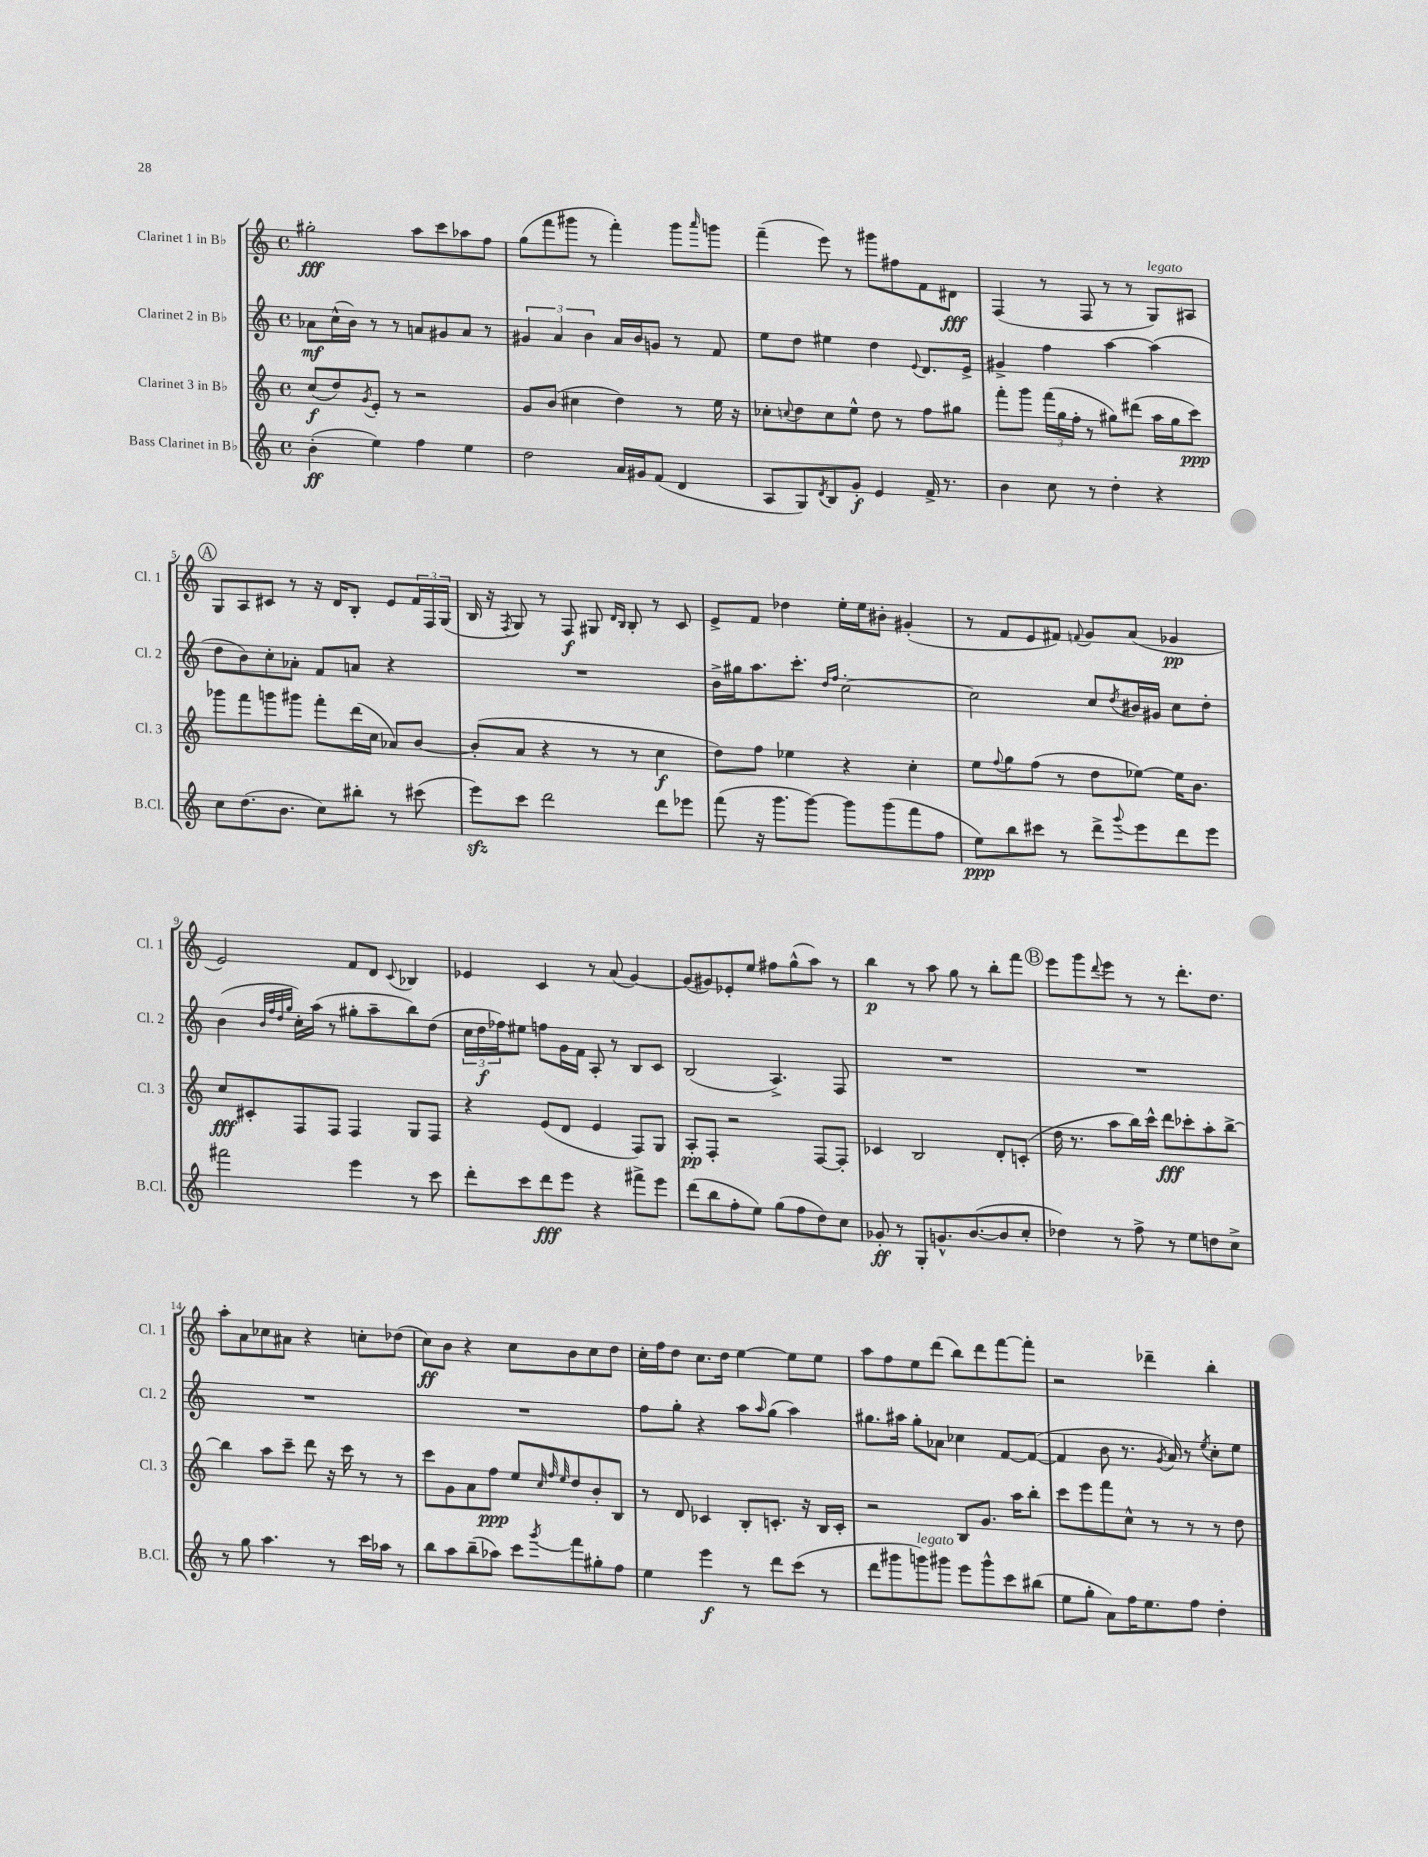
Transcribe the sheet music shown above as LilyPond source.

<<
\new StaffGroup <<
\new Staff = "s0" \with { instrumentName = "Clarinet 1 in Bb" shortInstrumentName = "Cl. 1" } {
    \clef treble \key c \major \defaultTimeSignature \time 4/4
    gis''2-.\fff a''8 c'''8 aes''8 f''8 |
    g''8( f'''8 gis'''8 r8 f'''4-.) gis'''8 \grace { a'''16 } g'''8 |
    f'''4--( e'''8) r8 gis'''8 fis''8 f'8 dis'8\fff |
    f4( r8 f8 r8 r8 g8^\markup { \italic "legato" }) ais8 |
    \mark \markup { \circle "A" } g8 a8 cis'8 r8 r16 d'16 b8-. e'8 \tuplet 3/2 { f'16 f16 g16( } |
    b16 r16 \acciaccatura { f8 } g8) r8 f8\f gis8 \grace { d'16 b16 } b8-. r8 c'8 |
    e'8-> f'8 des''4 e''16-. e''16 bis'8-. gis'4-.( |
    r8 f'8 e'8 fis'8) \appoggiatura { f'8 } g'8 a'8( ges'4\pp |
    e'2) f'8 d'8 \appoggiatura { c'8 } bes4 |
    ees'4 c'4 r8 a'8( g'4~) |
    g'8( gis'8) ees'8-. e''8 fis''8 g''8-^( a''8) r8 |
    b''4\p r8 a''8 g''8 r8 b''8-. f'''8 |
    \mark \markup { \circle "B" } e'''8 g'''8 \appoggiatura { d'''8 } e'''8 r8 r8 d'''8.-. d''8. |
    a''8-. a'8 ces''8 ais'8 r4 c''8-. des''8( |
    c''8\ff) b'8 r4 c''8 b'8 c''8 d''8 |
    c''16-. f''16 d''8 c''8. d''16 e''4~ e''8 e''8 |
    a''8 f''8 e''8 d'''8( b''8) d'''8 f'''8~ f'''8-. |
    r2 des'''4-- b''4-. \bar "|." |
}
\new Staff = "s1" \with { instrumentName = "Clarinet 2 in Bb" shortInstrumentName = "Cl. 2" } {
    \clef treble \key c \major \defaultTimeSignature \time 4/4
    aes'8\mf c''16-^( b'16) r8 r8 a'8 gis'8 a'8 r8 |
    \tuplet 3/2 { gis'4 a'4 b'4 } a'16 b'16 g'8 r8 f'8 |
    e''8 d''8 eis''4 d''4 \appoggiatura { e'8 } d'8. e'16-> |
    gis'4-> f''4 a''4~ a''4( |
    \mark \markup { \circle "A" } d''8 b'8) c''8-. aes'8-. f'8 a'8 r4 |
    R1 |
    b'16-> gis''16 a''8. c'''8.-. \grace { d''16 f''16 } c''2~-. |
    c''2 c''8 \acciaccatura { d''8 } bis'16 gis'16 c''8 d''8-. |
    b'4( \grace { b'32 f''32 d''32 g''32 } c''16-.) a''16( r8 gis''8-. a''8-- b''8) d''8( |
    \tuplet 3/2 { c''16 d''16\f fes''16) } eis''8 f''8 g'16 f'16 a8-. r8 b8 c'8 |
    b2( a4.->) f8 |
    R1 |
    \mark \markup { \circle "B" } R1 |
    R1 |
    R1 |
    f''8 g''8-. r4 a''8 \grace { a''16 } g''8( a''4) |
    gis''8. ais''16 gis''8-. aes'8 ces''4 f'8~ f'8~( |
    f'4 b'8 r8. \acciaccatura { g'8 } a'16) r8 \acciaccatura { e''8 } c''8-. e''8 \bar "|." |
}
\new Staff = "s2" \with { instrumentName = "Clarinet 3 in Bb" shortInstrumentName = "Cl. 3" } {
    \clef treble \key c \major \defaultTimeSignature \time 4/4
    c''8\f( d''8) \acciaccatura { g'8 } e'8-. r8 r2 |
    g'8 b'8( cis''4 d''4) r8 e''16 r16 |
    ces''8-. \appoggiatura { c''8 } d''8 c''8 e''8-^ d''8 r8 f''8 gis''8 |
    f'''8-. g'''8 \tuplet 3/2 { f'''16( g''16 f''16-. } r8 gis''8) dis'''8( a''16 gis''16 c'''8\ppp) |
    \mark \markup { \circle "A" } ges'''8 f'''8 g'''8 gis'''8 f'''8-. d'''16( c''16 aes'8) b'8~ |
    b'8-.( a'8 r4 r8 r8 c''4\f |
    d''8) f''8 ees''4 r4 c''4-. |
    e''8 \appoggiatura { f''8 } g''8 f''8( r8 d''8 ees''8~) ees''16 b'8. |
    c''8\fff cis'8-. f8 f8 f4 g8 f8 |
    r4 e'8( d'8 e'4 f8) g8 |
    a8-.\pp f8-. r2 f8~ f8-. |
    ces'4 b2 d'8-. c'8-.( |
    \mark \markup { \circle "B" } d''16 r8. a''8 b''16) c'''16-^ d'''8\fff ces'''8-. a''8-. b''8~-> |
    b''4 a''8 c'''8-- d'''8 r16 c'''16 r8 r8 |
    c'''8 g'8 a'8 f''8\ppp e''8 \grace { c''32 f''32 e''32 } d''8 b'8-. b8 |
    r8 d'8 ces'4 b8-. c'8.-. r16 b16 c'16-. |
    r2 b8 g'8. a''16 b''8-. |
    c'''8 e'''8 f'''8 c''8-^ r8 r8 r8 d''8 \bar "|." |
}
\new Staff = "s3" \with { instrumentName = "Bass Clarinet in Bb" shortInstrumentName = "B.Cl." } {
    \clef treble \key c \major \defaultTimeSignature \time 4/4
    b'4-.\ff( e''4) f''4 e''4 |
    d''2 a'16 gis'16 f'8( d'4 |
    a8 g8) \acciaccatura { d'8 } b8 g'8-.\f e'4 f'16-> r8. |
    b'4 c''8 r8 d''4-. r4 |
    \mark \markup { \circle "A" } c''8 d''8.( b'8. c''8) bis''8-. r8 cis'''8( |
    e'''8\sfz) c'''8 d'''2 d'''8 ees'''8 |
    f'''8( r16 g'''8. g'''8~) g'''8 g'''8( f'''8 f''8 |
    e''8\ppp) b''8 cis'''8 r8 d'''8-> \appoggiatura { g'''8 } e'''8 d'''8 e'''8 |
    fis'''2 e'''4 r8 c'''8 |
    d'''8-. c'''8 d'''8\fff e'''8 r4 fis'''8-> e'''8 |
    d'''8( b''8 f''8-. e''8) g''8( f''8 d''8) c''8 |
    ges'8-.\ff r8 g8-. g'8.-^ b'8.~( b'8 c''8-. |
    \mark \markup { \circle "B" } des''4) r8 f''8-> r8 e''8 d''8 c''8-> |
    r8 g''8 a''4. r8 c'''16 aes''16 r8 |
    b''8 a''8 b''8--( aes''8) c'''8 \acciaccatura { g'''8 } f'''8 gis''8-. f''8 |
    e''4 e'''4\f r8 d'''8 c'''8( r8 |
    d'''8 gis'''8 g'''8^\markup { \italic "legato" }) gis'''8 e'''8 gis'''8-^ c'''8 bis''8( |
    e''8 g''8-. a'8) f''16 e''8. f''8 d''4-. \bar "|." |
}
>>
>>
